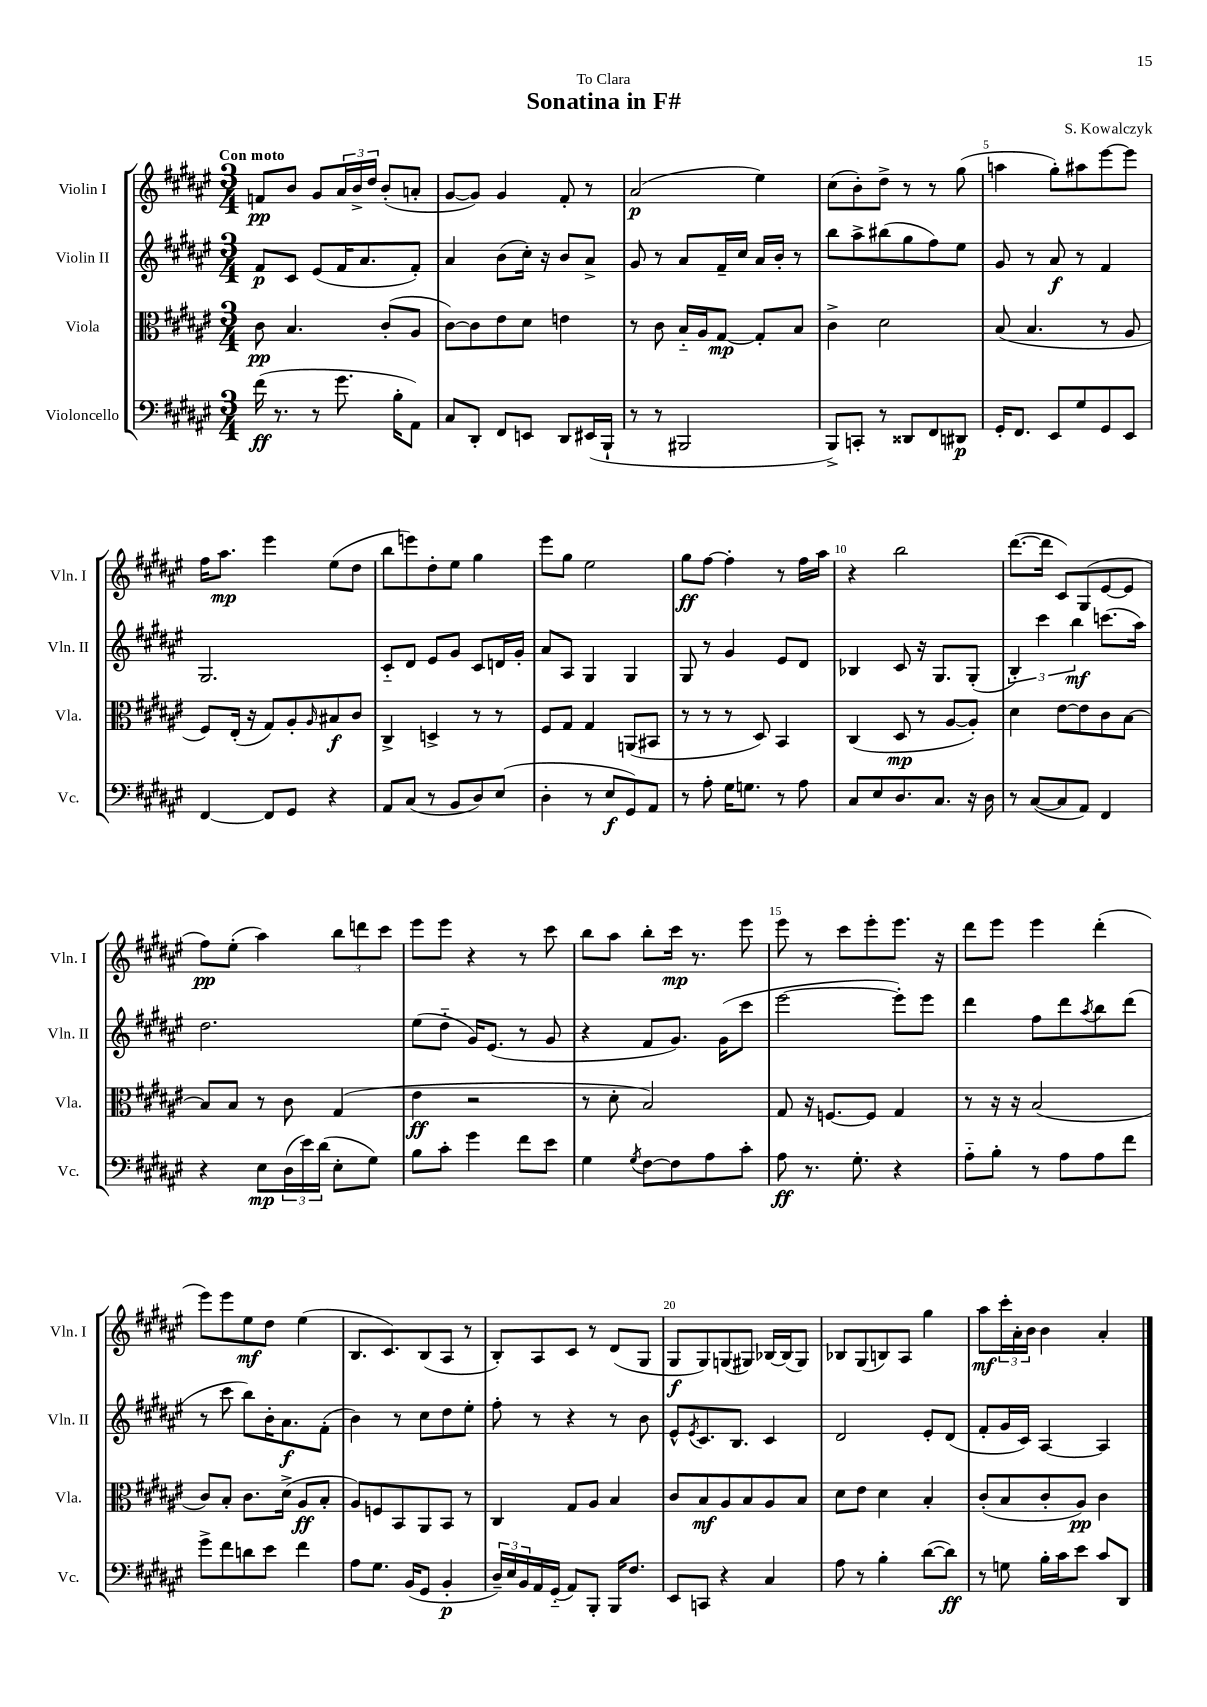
\header { title = "Sonatina in F#" composer = "S. Kowalczyk" dedication = "To Clara" }
<<
\new StaffGroup <<
\new Staff = "s0" \with { instrumentName = "Violin I" shortInstrumentName = "Vln. I" } {
    \clef treble \key fis \major \numericTimeSignature \time 3/4 \tempo "Con moto"
    f'8\pp b'8 gis'8 \tuplet 3/2 { ais'16 b'16-> dis''16 } b'8-.( a'8-. |
    gis'8~ gis'8) gis'4 fis'8-. r8 |
    ais'2\p( eis''4) |
    cis''8( b'8-.) dis''8-> r8 r8 gis''8( |
    a''4 gis''8-.) ais''8 eis'''8~ eis'''8 |
    fis''16 ais''8.\mp eis'''4 eis''8( dis''8 |
    b''8 e'''8) dis''8-. eis''8 gis''4 |
    eis'''8 gis''8 eis''2 |
    gis''8\ff fis''8~ fis''4-. r8 fis''16 ais''16 |
    r4 b''2 |
    dis'''8.~( dis'''16 cis'8) gis8( eis'8~ eis'8 |
    fis''8\pp) eis''8-.( ais''4) \tuplet 3/2 { b''8 d'''8 cis'''8 } |
    eis'''8 eis'''8 r4 r8 cis'''8 |
    b''8 ais''8 b''8-. cis'''16\mp r8. eis'''8 |
    eis'''8 r8 cis'''8 eis'''8-. eis'''8. r16 |
    dis'''8 eis'''8 eis'''4 dis'''4-.( |
    eis'''8) eis'''8 eis''8\mf dis''8 eis''4( |
    b8. cis'8.) b8( ais8 r8 |
    b8-.) ais8 cis'8 r8 dis'8( gis8 |
    gis8\f gis8) g8( gis8) bes16~ bes16( gis8) |
    bes8 gis8( b8) ais8 gis''4 |
    ais''8\mf \tuplet 3/2 { cis'''16-. ais'16-. b'16 } b'4 ais'4-. \bar "|." |
}
\new Staff = "s1" \with { instrumentName = "Violin II" shortInstrumentName = "Vln. II" } {
    \clef treble \key fis \major \numericTimeSignature \time 3/4
    fis'8\p cis'8 eis'8( fis'16 ais'8. fis'8-.) |
    ais'4 b'8( cis''16-.) r16 b'8 ais'8-> |
    gis'8 r8 ais'8 fis'16-- cis''16 ais'16 b'16-. r8 |
    b''8 ais''8-> bis''8( gis''8 fis''8) eis''8 |
    gis'8 r8 ais'8\f r8 fis'4 |
    gis2. |
    cis'8-_ dis'8 eis'8 gis'8 cis'8 d'16 gis'16-. |
    ais'8 ais8 gis4 gis4 |
    gis8 r8 gis'4 eis'8 dis'8 |
    bes4 cis'8 r16 gis8. gis8-.( |
    \tuplet 3/2 { b4-.) cis'''4 b''4\mf } c'''8.( ais''16) |
    dis''2. |
    eis''8( dis''8-_ gis'16) eis'8.( r8 gis'8 |
    r4 fis'8 gis'8.) gis'16( cis'''8 |
    eis'''2~ eis'''8-.) eis'''8 |
    dis'''4 fis''8 dis'''8 \acciaccatura { ais''8 } b''8 dis'''8( |
    r8 cis'''8 b''8) b'16-. ais'8.\f fis'8-.( |
    b'4) r8 cis''8 dis''8 eis''8-. |
    fis''8-. r8 r4 r8 b'8 |
    eis'8-^ \acciaccatura { eis'8 } cis'8. b8. cis'4 |
    dis'2 eis'8-. dis'8( |
    fis'8-. gis'16 cis'16) ais4~ ais4 \bar "|." |
}
\new Staff = "s2" \with { instrumentName = "Viola" shortInstrumentName = "Vla." } {
    \clef alto \key fis \major \numericTimeSignature \time 3/4
    cis'8\pp b4. cis'8-.( ais8 |
    cis'8~) cis'8 eis'8 dis'8 e'4 |
    r8 cis'8 b16-_ ais16 gis8~\mp gis8-. b8 |
    cis'4-> dis'2 |
    b8( b4. r8 ais8 |
    fis8) eis16-.( r16 gis8) ais8-. \grace { ais16 } bis8\f cis'8 |
    cis4-> d4-> r8 r8 |
    fis8 gis8 gis4 a,8( bis,8 |
    r8 r8 r8 dis8) b,4 |
    cis4( dis8\mp r8 ais8~ ais8-.) |
    dis'4 eis'8~ eis'8 cis'8 b8~ |
    b8 b8 r8 cis'8 gis4( |
    eis'4\ff r2 |
    r8 dis'8-. b2) |
    gis8 r16 f8.~ f8 gis4 |
    r8 r16 r16 b2( |
    cis'8) b8-. cis'8. dis'16->( ais8\ff b8-. |
    ais8) f8 b,8 ais,8 b,8 r8 |
    cis4 gis8 ais8 b4 |
    cis'8 b8\mf ais8 b8 ais8 b8 |
    dis'8 eis'8 dis'4 b4-. |
    cis'8-.( b8 cis'8-. ais8\pp) cis'4 \bar "|." |
}
\new Staff = "s3" \with { instrumentName = "Violoncello" shortInstrumentName = "Vc." } {
    \clef bass \key fis \major \numericTimeSignature \time 3/4
    fis'16\ff( r8. r8 gis'8. b16-. ais,8) |
    cis8 dis,8-. fis,8 e,8 dis,8 eis,16( b,,16-! |
    r8 r8 bis,,2 |
    b,,8->) c,8-. r8 disis,8 fis,8 dis,8\p |
    gis,16-. fis,8. eis,8 gis8 gis,8 eis,8 |
    fis,4~ fis,8 gis,8 r4 |
    ais,8 cis8( r8 b,8 dis8) eis8( |
    dis4-. r8 eis8\f gis,8) ais,8 |
    r8 ais8-. gis16 g8. r8 ais8 |
    cis8 eis8 dis8. cis8. r16 dis16 |
    r8 cis8~( cis8 ais,8) fis,4 |
    r4 eis8\mp \tuplet 3/2 { dis16( eis'16) dis'16( } eis8-. gis8) |
    b8 cis'8-. gis'4 fis'8 eis'8 |
    gis4 \acciaccatura { gis8 } fis8~ fis8 ais8 cis'8-. |
    ais8\ff r8. gis8.-. r4 |
    ais8-_ b8-. r8 ais8 ais8 fis'8 |
    gis'8-> fis'8 d'8 eis'8 fis'4 |
    ais8 gis8. b,16( gis,8 b,4-.\p |
    \tuplet 3/2 { dis16--) eis16 b,16 } ais,16 gis,16-_( ais,8) b,,8-. b,,16 fis8. |
    eis,8 c,8 r4 cis4 |
    ais8 r8 b4-. dis'8~( dis'8\ff) |
    r8 g8 b16-. cis'16 eis'8 cis'8 dis,8 \bar "|." |
}
>>
>>
\layout { \context { \Score \override BarNumber.break-visibility = ##(#f #t #t) barNumberVisibility = #(every-nth-bar-number-visible 5) } }
